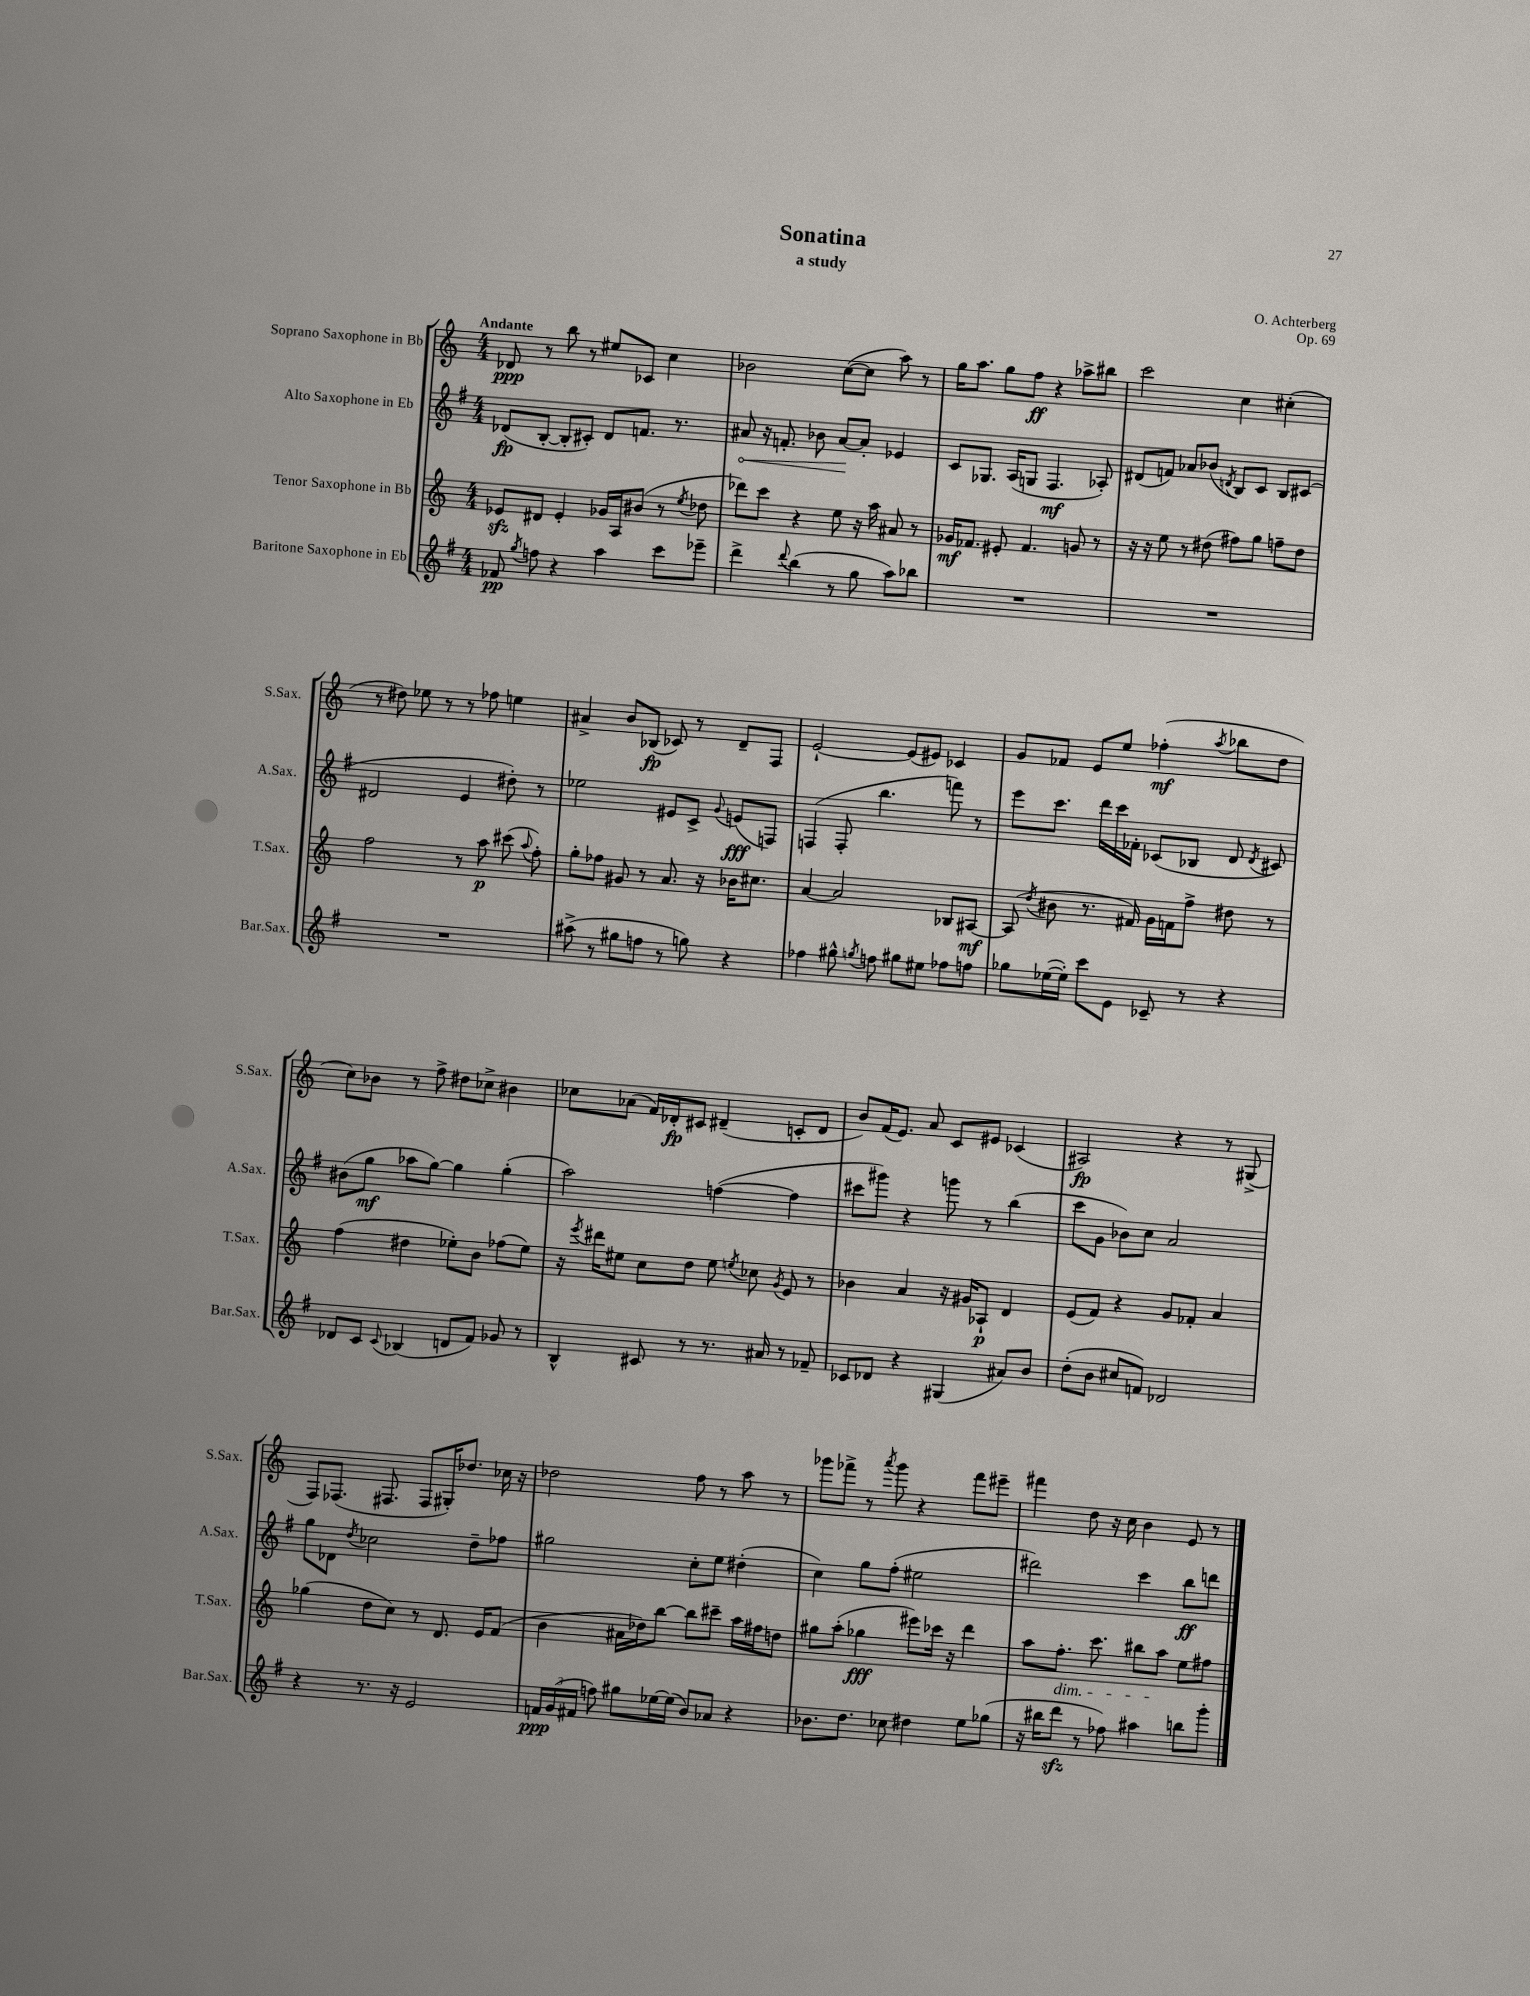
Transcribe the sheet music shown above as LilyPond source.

\header { title = "Sonatina" composer = "O. Achterberg" subtitle = "a study" opus = "Op. 69" }
<<
\new StaffGroup <<
\new Staff = "s0" \with { instrumentName = "Soprano Saxophone in Bb" shortInstrumentName = "S.Sax." } {
    \clef treble \key c \major \numericTimeSignature \time 4/4 \tempo "Andante"
    \autoBeamOff des'8\ppp r8 b''8 r8 eis''8[ ces'8] c''4 |
    bes'2 c''8[~( c''8] a''8) r8 |
    g''16[ a''8.] g''8[ f''8]\ff r4 aes''8[-> bis''8] |
    c'''2 c''4 cis''4-.( |
    r8 dis''8) ees''8 r8 r8 fes''8 e''4 |
    ais'4-> b'8[ bes8]\fp( ces'8) r8 d'8[-- f8] |
    e'2~-! e'8[( eis'8]) ces'4 |
    g'8[ fes'8] e'8[ e''8] fes''4-.\mf( \acciaccatura { a''8 } bes''8[ d''8] |
    c''8[) bes'8] r8 f''8-> dis''8[ ces''8]-> bis'4 |
    ces''8[ aes'8]( f'16[) des'16-.\fp cis'8] dis'4--( c'8[-. dis'8] |
    b'8[) f'16( e'8.]) a'8 c'8[ eis'8] ces'4( |
    ais2\fp) r4 r8 gis8->( |
    f8[) fes8.]( fis8. fis8[ gis16-.) des''8.] ces''16 r16 |
    des''2 f''8 r8 a''8 r8 |
    ges'''8[ fes'''8]-> r8 \acciaccatura { a'''8 } ges'''8 r4 fes'''8[ eis'''8]-- |
    fis'''4 d''8 r16 c''16 b'4 e'8 r8 \bar "|." |
}
\new Staff = "s1" \with { instrumentName = "Alto Saxophone in Eb" shortInstrumentName = "A.Sax." } {
    \clef treble \key g \major \numericTimeSignature \time 4/4
    \autoBeamOff des'8[\fp( b8]~-. b8[-. cis'8]-.) des'8[ f'8.] r8. |
    \once \override Hairpin.circled-tip = ##t ais'8\< r16 f'8.-. bes'8 ais'8[~\! ais'8]-. ees'4 |
    c'8[ ges8.] a16[( g8] fis4.\mf aes8-.) |
    dis'8[( f'8]) aes'8[ bes'8]( \acciaccatura { d'8 } b8[) c'8] b8[ cis'8]( |
    dis'2 e'4 dis''8-.) r8 |
    ees''2 eis'8[ c'8]-> \appoggiatura { g'8 } e'8[\fff( f8]) |
    f4( f8-. b''4. f'''8) r8 |
    e'''8[ c'''8.] d'''16[ c'''16 fes'16]-. ces'8[( bes8] d'8 \acciaccatura { d'8 } cis'8) |
    bis'8[( g''8]\mf aes''8[ g''8]~) g''4 g''4-.( |
    a''2) f''4~( f''4 |
    cis'''8[ gis'''8]) r4 g'''8 r8 b''4( |
    c'''8[ g'8] bes'8[) c''8] a'2 |
    g''8[ des'8] \acciaccatura { d''8 } ces''2 d''8[-- fes''8] |
    gis''2 c''8[-. e''8] dis''4-.( |
    c''4) g''8[ fis''8]-.( eis''2 |
    dis'''2) c'''4 b''8[\ff d'''8] \bar "|." |
}
\new Staff = "s2" \with { instrumentName = "Tenor Saxophone in Bb" shortInstrumentName = "T.Sax." } {
    \clef treble \key c \major \numericTimeSignature \time 4/4
    \autoBeamOff ees'8[\sfz dis'8] ees'4-. ges'16[ a16 bis'8]( r8 \acciaccatura { e''8 } des''8 |
    des'''8[) c'''8] r4 e''8 r16 a''16 ais'8 r8 |
    ges'16[\mf fes'8.] eis'8-. fes'4. g'8 r8 |
    r16 r16 e''8 r8 dis''8( fis''8[) g''8] f''8[-- dis''8] |
    f''2 r8 a''8\p cis'''8( \appoggiatura { a''8 } f''8-.) |
    g''8[-. fes''8] gis'8 r8 a'8. r16 bes'16[ cis''8.] |
    a'4~ a'2 bes8[ ais8]~\mf |
    ais8( \acciaccatura { d''8 } bis'8 r8. fis'16) g'16[ f'16 f''8]-> dis''8 r8 |
    f''4( dis''4 ees''8[-.) b'8] fes''8[( ees''8]) |
    r16 \acciaccatura { e'''8 } dis'''16[ eis''8] c''8[ d''8] eis''8 \acciaccatura { e''8 } ces''8 \acciaccatura { g'8 } e'8 r8 |
    bes'4 a'4 r16 gis'16[ aes8]-!\p d'4 |
    e'8[( f'8]) r4 g'8[ fes'8]-. a'4 |
    ges''4( d''8[ c''8]) r8 d'8. e'16[ f'8]( |
    b'4 ais'16[ des''16) b''8]~ b''8[ cis'''8]-- a''16[ fis''16 d''8] |
    gis''8[ a''8]-.( ges''4\fff eis'''8[) ces'''16] r16 d'''4 |
    a''8[ f''8.]-.\dim c'''8. bis''8[ a''8]\! e''8[ fis''8] \bar "|." |
}
\new Staff = "s3" \with { instrumentName = "Baritone Saxophone in Eb" shortInstrumentName = "Bar.Sax." } {
    \clef treble \key g \major \numericTimeSignature \time 4/4
    \autoBeamOff fes'8\pp \acciaccatura { g''8 } f''8 r4 a''4 c'''8[ ees'''8]-- |
    d'''4-> \appoggiatura { d'''8 } b''4( r8 g''8 a''8[) bes''8] |
    R1 |
    R1 |
    R1 |
    ais''8->( r8 gis''8[ f''8] r8 g''8) r4 |
    fes''4 gis''8-^ \acciaccatura { g''8 } f''8 gis''8[ eis''8] fes''8[ f''8] |
    ges''8[ ees''16~( ees''16]-.) c'''8[ e'8] ces'8-- r8 r4 |
    des'8[ c'8] \appoggiatura { c'8 } bes4( d'8[ fis'8]) ges'8 r8 |
    b4-^ cis'8 r8 r8. ais'16 r8 fes'8-- |
    ces'8[ des'8] r4 gis4( ais'8[) b'8] |
    d''8[-.( b'8] cis''8[ f'8]) des'2 |
    r4 r8. r16 e'2 |
    \tuplet 3/2 { f'16[\ppp g'16( fis'16] } f''8) gis''8[ ees''16~ ees''16]( b'8[) aes'8] r4 |
    bes'8.[ d''8.] ces''8 dis''4 e''8[ ges''8]( |
    r16 bis''16[ d'''8]\sfz r8 fes''8) ais''4 b''8[ g'''8]-. \bar "|." |
}
>>
>>
\layout { \context { \Score \remove "Bar_number_engraver" } }
